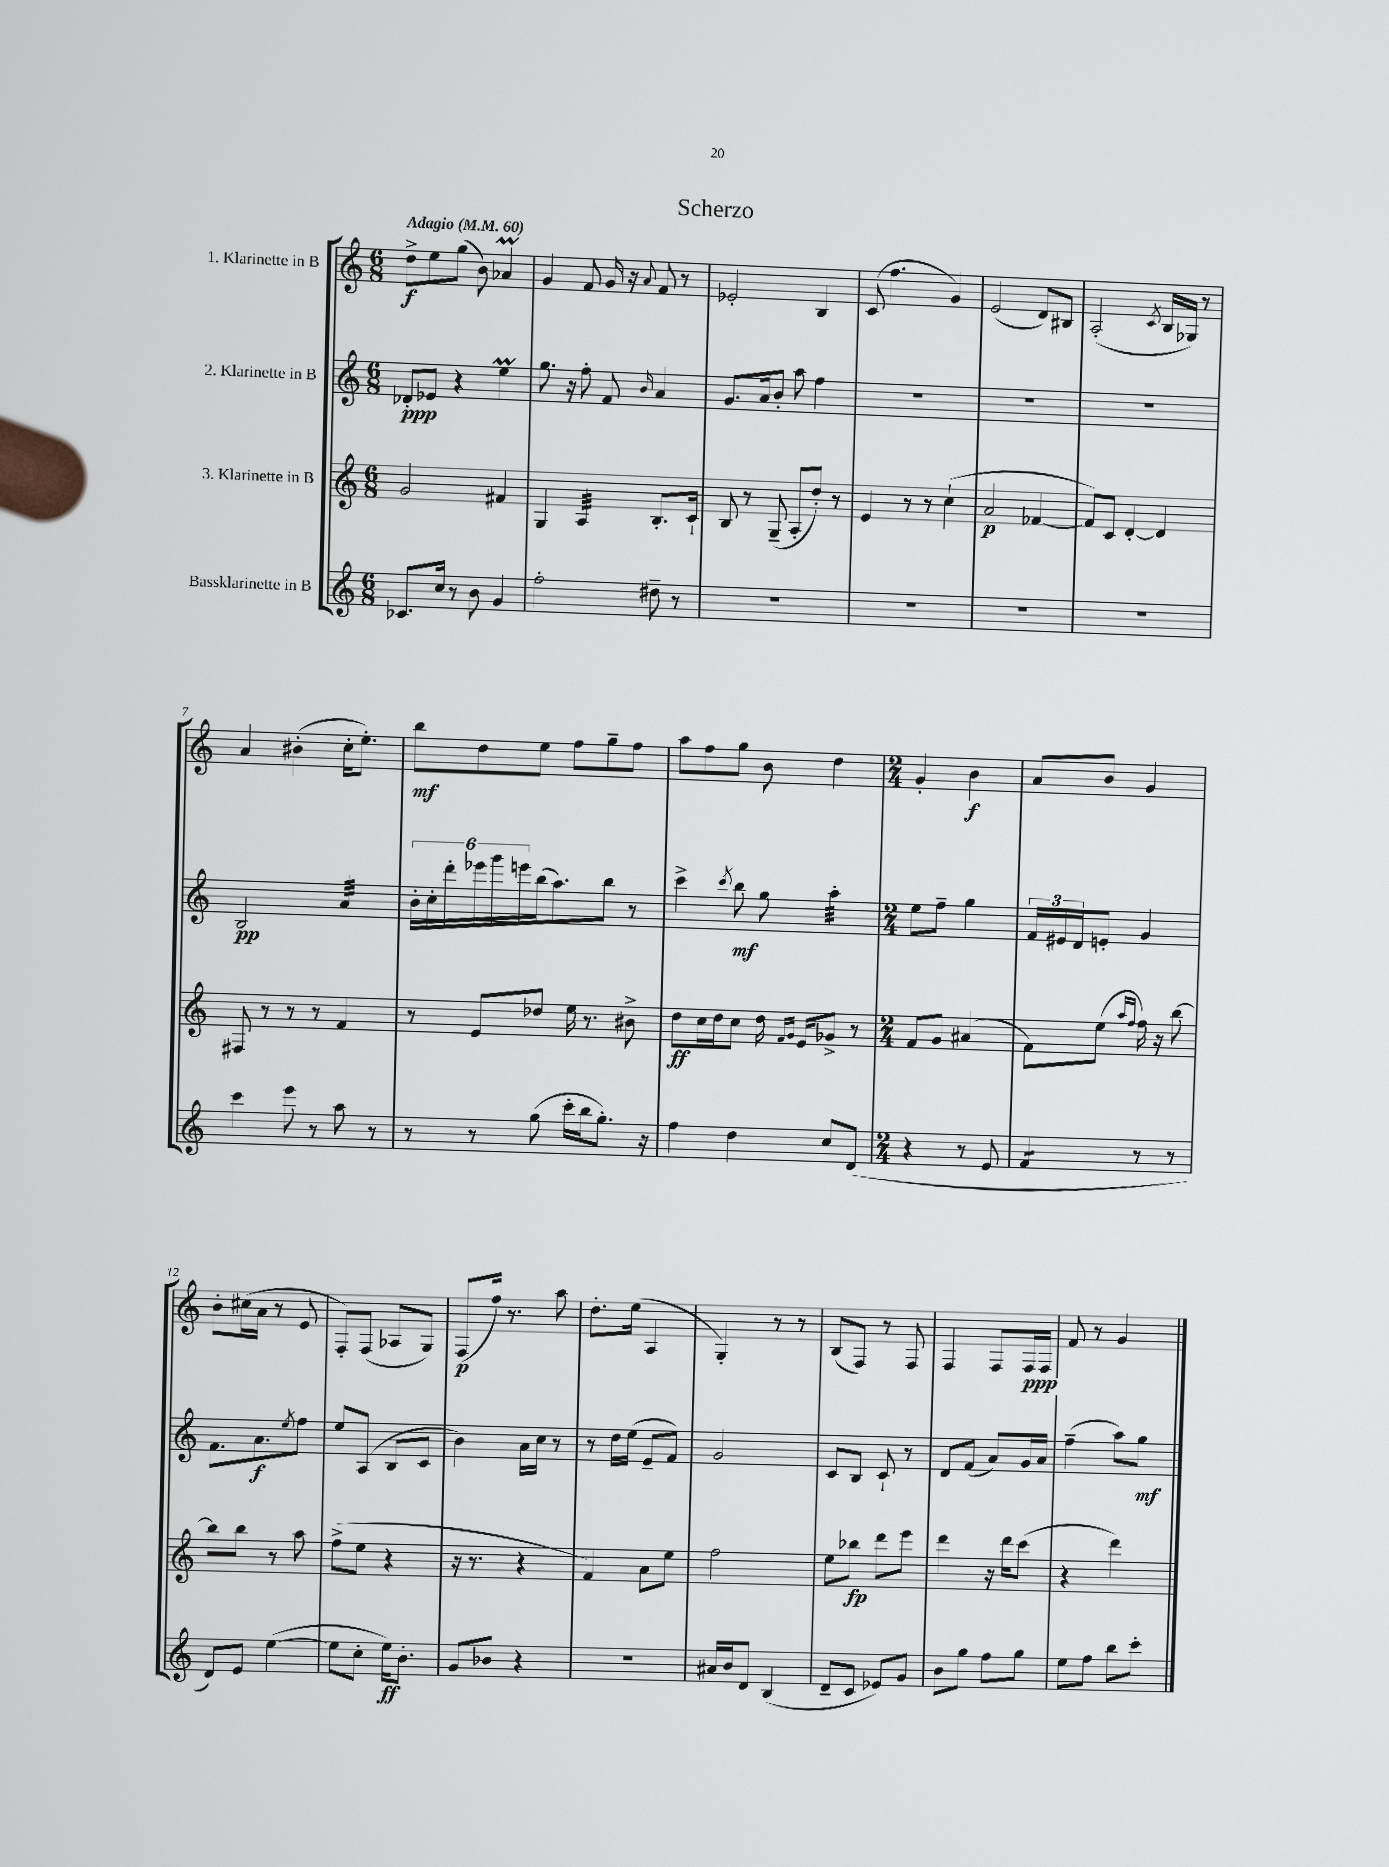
\header { title = "Scherzo" }
<<
\new StaffGroup <<
\new Staff = "s0" \with { instrumentName = "1. Klarinette in B" } {
    \clef treble \key c \major \numericTimeSignature \time 6/8 \tempo "Adagio" 4 = 60
    d''8->\f e''8 g''8( b'8) aes'4\prall |
    g'4 f'8 g'16 r16 \appoggiatura { a'8 } f'8 r8 |
    ees'2-. b4 |
    c'8( f''4. g'4) |
    e'2( d'8) bis8 |
    a2-.( \acciaccatura { c'8 } b16 ges16) r8 |
    a'4 bis'4-.( c''16-. e''8.-.) |
    b''8\mf d''8 e''8 f''8 g''8-- f''8 |
    a''8 f''8 g''8 b'8 d''4 |
    \numericTimeSignature \time 2/4 g'4-. b'4\f |
    a'8 b'8 g'4 |
    b'8-. cis''16( a'16 r8 e'8 |
    f8-.) f8( aes8 g8) |
    f8\p( f''16) r8. a''8 |
    d''8.-. e''16( a4 |
    g4-.) r8 r8 |
    b8( f8) r8 f8 |
    f4 f8 f16\ppp f16 |
    f'8 r8 g'4 \bar "|." |
}
\new Staff = "s1" \with { instrumentName = "2. Klarinette in B" } {
    \clef treble \key c \major \numericTimeSignature \time 6/8
    des'8-.\ppp ees'8 r4 e''4\prall |
    g''8. r16 f''8-. f'8 \grace { b'16 } a'4 |
    g'8. a'16 b'8-. a''8 f''4 |
    R2. |
    R2. |
    R2. |
    b2\pp a'4:32 |
    \tuplet 6/4 { b'16-. c''16-. d'''16-. ees'''16 g'''16 e'''16 } b''16( a''8.) b''8 r8 |
    c'''4-> \acciaccatura { c'''8 } b''8\mf g''8 a''4:32-. |
    \numericTimeSignature \time 2/4 e''8 f''8-- g''4 |
    \tuplet 3/2 { f'16 eis'16 d'16 } e'8-. g'4 |
    f'8. a'8.\f \acciaccatura { e''8 } f''8 |
    e''8 a8( b8 c'8 |
    b'4) a'16 c''16 r8 |
    r8 d''16 e''16( e'8-- f'8) |
    g'2 |
    c'8 b8 c'8-! r8 |
    d'8 f'8( a'8) g'16 a'16 |
    f''4--( a''8) g''8\mf \bar "|." |
}
\new Staff = "s2" \with { instrumentName = "3. Klarinette in B" } {
    \clef treble \key c \major \numericTimeSignature \time 6/8
    g'2 fis'4 |
    g4 a4:32 b8.-. c'16-! |
    b8 r8 g8--( a8-. d''8-.) r8 |
    e'4 r8 r8 c''4-!( |
    a'2\p fes'4~ |
    fes'8) c'8 d'4~-. d'4 |
    fis8 r8 r8 r8 f'4 |
    r8 e'8 des''8 e''16 r8. bis'8-> |
    d''8\ff c''16 d''16 c''8 d''16 \grace { f'16 g'16 } e'16 ges'8-> r8 |
    \numericTimeSignature \time 2/4 f'8 g'8 ais'4( |
    f'8) e''8( \grace { a''16 f''16 } f''16) r16 b''8~ |
    b''8 b''8 r8 a''8 |
    f''8->( e''8 r4 |
    r16 r8. r4 |
    f'4) a'8 e''8 |
    f''2 |
    e''8 bes''8\fp d'''8 e'''8 |
    d'''4 r16 d'''16 c'''8( |
    r4 d'''4) \bar "|." |
}
\new Staff = "s3" \with { instrumentName = "Bassklarinette in B" } {
    \clef treble \key c \major \numericTimeSignature \time 6/8
    ces'8. c''16 r8 b'8 g'4 |
    f''2-. dis''8-- r8 |
    R2. |
    R2. |
    R2. |
    R2. |
    c'''4 e'''8 r8 a''8 r8 |
    r8 r8 g''8( c'''16-. b''16 g''8.-.) r16 |
    f''4 d''4 c''8 d'8( |
    \numericTimeSignature \time 2/4 r4 r8 e'8 |
    f'4:8 r8 r8 |
    d'8) e'8 e''4~( |
    e''8 c''8-. e''16\ff) b'8.-. |
    g'8 bes'8 r4 |
    r2 |
    ais'16 b'16 d'8 b4( |
    d'8-- c'8 ees'8) g'8 |
    b'8 g''8 f''8 g''8 |
    e''8 f''8 b''8 c'''8-. \bar "|." |
}
>>
>>
